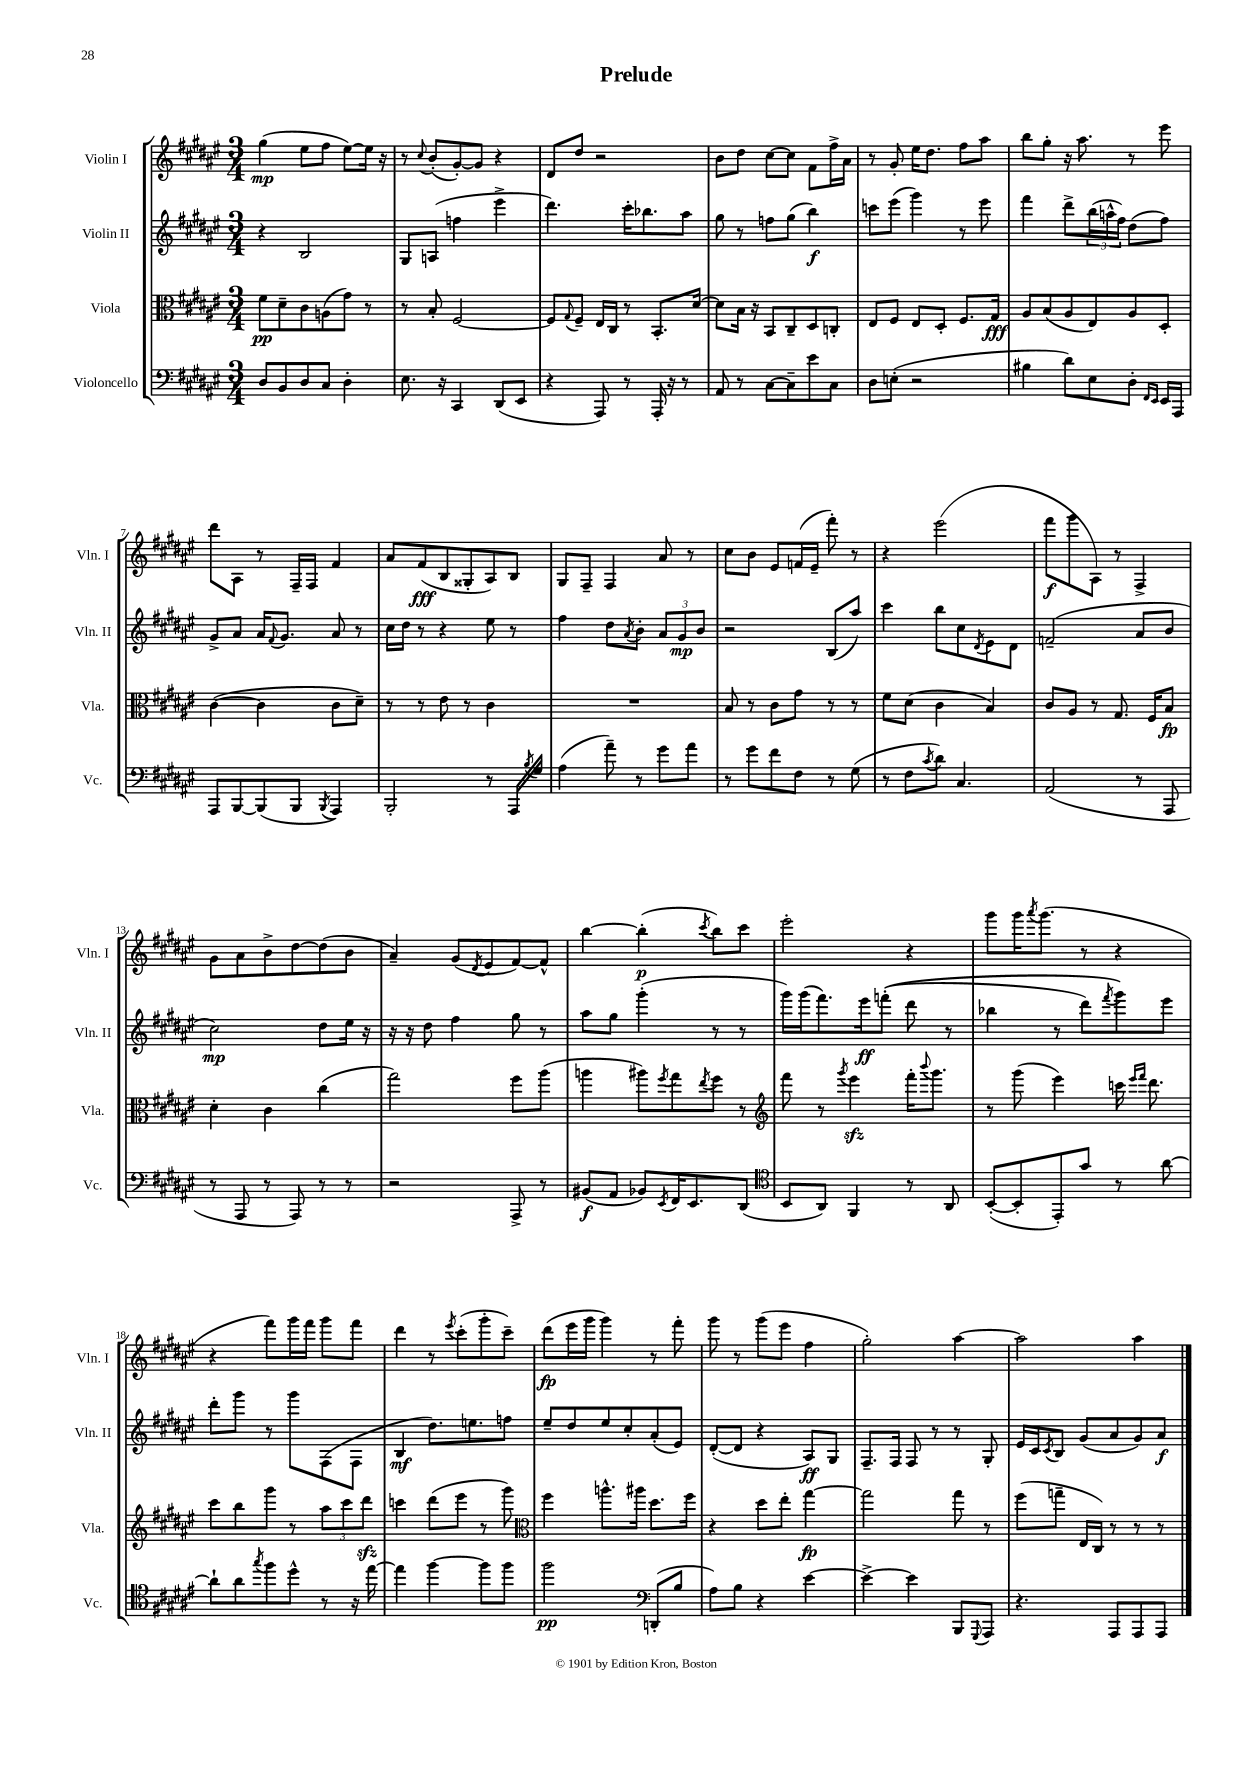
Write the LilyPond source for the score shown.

\header { title = "Prelude" }
<<
\new StaffGroup <<
\new Staff = "s0" \with { instrumentName = "Violin I" shortInstrumentName = "Vln. I" } {
    \clef treble \key fis \major \numericTimeSignature \time 3/4
    gis''4\mp( eis''8 fis''8 eis''8~) eis''16 r16 |
    r8 \appoggiatura { cis''8 } b'8-.( gis'8~-.) gis'8 r4 |
    dis'8 dis''8 r2 |
    b'8 dis''8 cis''8~ cis''8 fis'8 fis''16-> ais'16 |
    r8 gis'8-. eis''16 dis''8. fis''8 ais''8 |
    b''8 gis''8-. r16 ais''8. r8 eis'''8 |
    dis'''8 ais8 r8 fis16-- fis16 fis'4 |
    ais'8 fis'8\fff( b8 gisis8-. ais8) b8 |
    gis8 fis8-- fis4 ais'8 r8 |
    cis''8 b'8 eis'8 f'16( eis'16-- fis'''8-.) r8 |
    r4 eis'''2( |
    fis'''8\f gis'''8 ais8) r8 fis4-> |
    gis'8 ais'8 b'8-> dis''8~ dis''8( b'8 |
    ais'4--) gis'8( \acciaccatura { dis'8 } eis'8 fis'8~) fis'8-^ |
    b''4~ b''4-.\p( \acciaccatura { cis'''8 } b''8) cis'''8 |
    eis'''2-. r4 |
    gis'''8 gis'''16 \acciaccatura { ais'''8 } gis'''8.( r8 r4 |
    r4 fis'''8) gis'''16 fis'''16 gis'''8 fis'''8 |
    dis'''4 r8 \acciaccatura { eis'''8 } cis'''8-.( gis'''8-. cis'''8--) |
    dis'''8\fp( eis'''16 gis'''16 gis'''4) r8 fis'''8-. |
    gis'''8 r8 gis'''8( eis'''8 fis''4 |
    gis''2-.) ais''4~ |
    ais''2 ais''4 \bar "|." |
}
\new Staff = "s1" \with { instrumentName = "Violin II" shortInstrumentName = "Vln. II" } {
    \clef treble \key fis \major \numericTimeSignature \time 3/4
    r4 b2 |
    gis8 a8( f''4 eis'''4-> |
    dis'''4.) cis'''16-. bes''8. ais''8 |
    gis''8 r8 f''8 gis''8( b''4\f) |
    c'''8 eis'''8( gis'''4) r8 eis'''8 |
    fis'''4 dis'''8-> \tuplet 3/2 { b''16( a''16-^ fis''16) } dis''8( fis''8) |
    gis'8-> ais'8 ais'16 \appoggiatura { fis'8 } gis'8. ais'8 r8 |
    cis''16 dis''16 r8 r4 eis''8 r8 |
    fis''4 dis''8 \acciaccatura { ais'8 } b'8-. \tuplet 3/2 { ais'8 gis'8\mp b'8 } |
    r2 b8( ais''8) |
    cis'''4 b''8 cis''8 \acciaccatura { dis'8 } eis'8 dis'8 |
    f'2--( ais'8 b'8 |
    cis''2\mp) dis''8 eis''16 r16 |
    r16 r16 dis''8 fis''4 gis''8 r8 |
    ais''8 gis''8 gis'''4-.( r8 r8 |
    gis'''16) gis'''16( fis'''8.) eis'''16\ff f'''8-.(\( dis'''8 r8 |
    bes''4 r8 dis'''8) \acciaccatura { fis'''8 } gis'''8\) eis'''8 |
    dis'''8-. gis'''8 r8 gis'''8 fis8( fis8 |
    b4\mf dis''8.) e''8. f''8 |
    eis''8-- dis''8 eis''8 cis''8-. ais'8-.( eis'8) |
    dis'8~-.( dis'8 r4 ais8\ff) gis8 |
    fis8.-- fis16 fis8 r8 r8 gis8-. |
    eis'16 cis'16 \acciaccatura { cis'8 } b8 gis'8( ais'8 gis'8) ais'8\f \bar "|." |
}
\new Staff = "s2" \with { instrumentName = "Viola" shortInstrumentName = "Vla." } {
    \clef alto \key fis \major \numericTimeSignature \time 3/4
    fis'8\pp dis'8-- cis'8 a8( gis'8) r8 |
    r8 b8-. fis2~ |
    fis8 \appoggiatura { gis8 } fis8-- eis16 cis16 r8 b,8.-. dis'16~ |
    dis'8 b16 r16 b,8 cis8-- dis8 c8-. |
    eis8 fis8 eis8 dis8-. fis8. gis16\fff |
    ais8 b8( ais8 eis8) ais8 dis8-. |
    cis'4~( cis'4 cis'8 dis'8--) |
    r8 r8 eis'8 r8 cis'4 |
    R2. |
    b8 r8 cis'8 gis'8 r8 r8 |
    fis'8 dis'8( cis'4 b4) |
    cis'8 ais8 r8 gis8. fis16 b8\fp |
    dis'4-. cis'4 cis''4( |
    gis''2) fis''8 ais''8( |
    a''4 ais''8) \acciaccatura { fis''8 } gis''8 \acciaccatura { eis''8 } fis''8 r8 |
    \clef treble fis'''8 r8 \acciaccatura { gis'''8 } eis'''4\sfz fis'''16-. \appoggiatura { b'''8 } gis'''8. |
    r8 gis'''8( eis'''4) c'''16 \grace { eis'''16 fis'''16 } dis'''8. |
    cis'''8 b''8 gis'''8 r8 \tuplet 3/2 { ais''8 cis'''8 dis'''8\sfz } |
    c'''4 dis'''8( eis'''8 r8 gis'''8) |
    \clef alto fis''4 a''8.-^ ais''16 dis''8. fis''16 |
    r4 dis''8 eis''8-. gis''4~\fp |
    gis''2 gis''8 r8 |
    fis''8( g''8-- eis16 cis16) r8 r8 r8 \bar "|." |
}
\new Staff = "s3" \with { instrumentName = "Violoncello" shortInstrumentName = "Vc." } {
    \clef bass \key fis \major \numericTimeSignature \time 3/4
    dis8 b,8 dis8 cis8 dis4-. |
    eis8. r16 cis,4 dis,8( eis,8 |
    r4 ais,,8) r8 ais,,16-. r16 r8 |
    ais,8 r8 cis8~ cis8-- eis'8 cis8 |
    dis8 e8-.( r2 |
    bis4 dis'8) eis8 dis8-. \grace { fis,16 eis,16 } eis,16 ais,,16 |
    ais,,8 b,,8~ b,,8( b,,8 \acciaccatura { b,,8 } ais,,4) |
    b,,2-. r8 ais,,16 \acciaccatura { b8 } gis16 |
    ais4( ais'8--) r8 gis'8 ais'8 |
    r8 gis'8 fis'8 fis8 r8 gis8( |
    r8 fis8 \acciaccatura { cis'8 } dis'8) cis4. |
    ais,2( r8 ais,,8 |
    r8 ais,,8 r8 ais,,8) r8 r8 |
    r2 ais,,8-> r8 |
    bis,8\f( ais,8 bes,8) \acciaccatura { eis,8 } fis,16 eis,8. dis,8( |
    \clef tenor b,8 ais,8) fis,4 r8 ais,8 |
    b,8~-.( b,8-. eis,8-.) gis'8 r8 ais'8~ |
    ais'8-! ais'8 \acciaccatura { gis''8 } fis''8 dis''8-^ r8 r16 eis''16~ |
    eis''4 fis''4~ fis''8 fis''8 |
    fis''2\pp \clef bass d,8-.( b8 |
    ais8) b8 r4 eis'4~ |
    eis'4~-> eis'4 b,,8 \appoggiatura { gis,,8 } ais,,8 |
    r4. ais,,8 ais,,8 ais,,8 \bar "|." |
}
>>
>>
